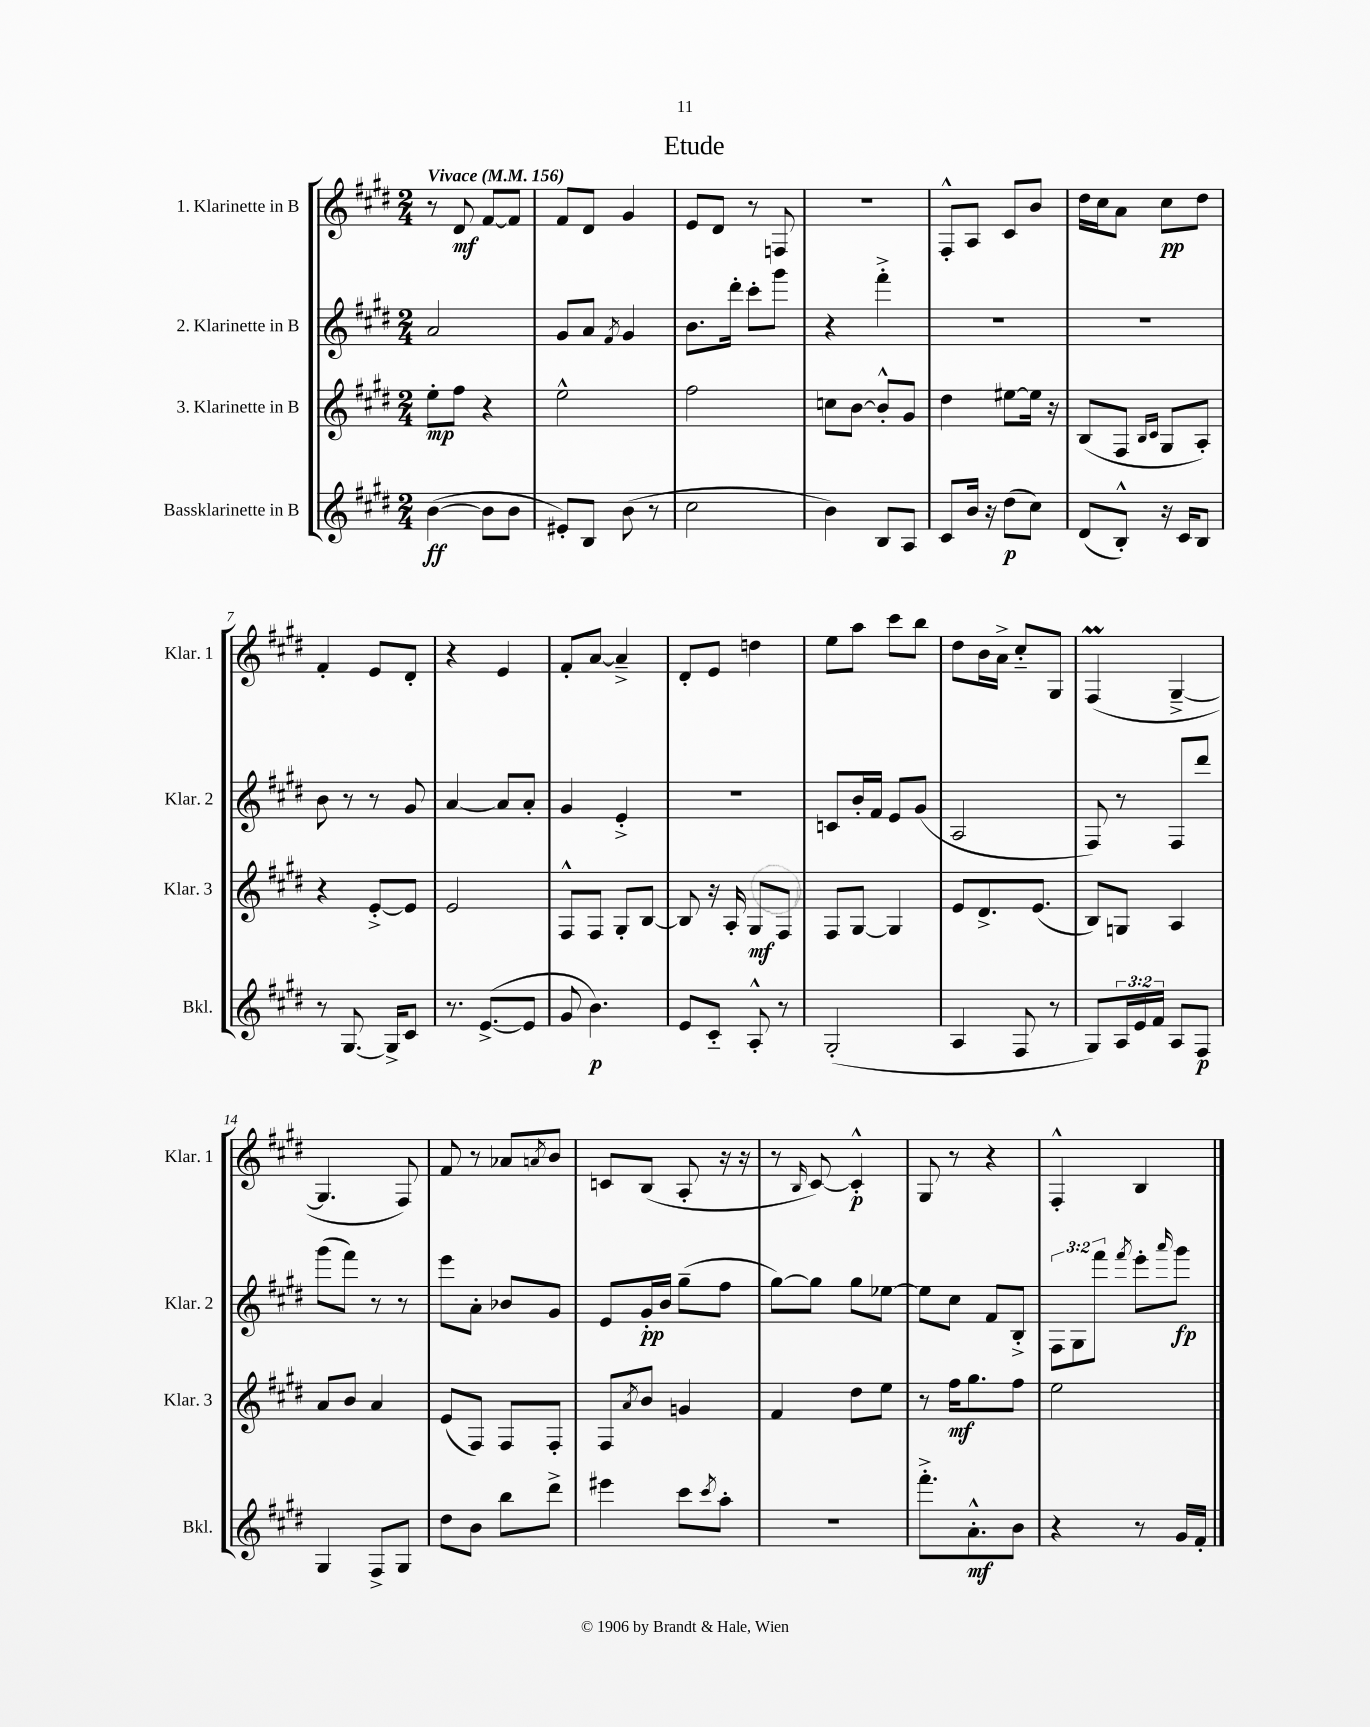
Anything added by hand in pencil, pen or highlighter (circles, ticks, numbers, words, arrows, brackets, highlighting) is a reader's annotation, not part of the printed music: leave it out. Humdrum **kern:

**kern	**kern	**kern	**kern
*staff4	*staff3	*staff2	*staff1
*clefG2	*clefG2	*clefG2	*clefG2
*k[f#c#g#d#]	*k[f#c#g#d#]	*k[f#c#g#d#]	*k[f#c#g#d#]
*M2/4	*M2/4	*M2/4	*M2/4
*MM156	*MM156	*MM156	*MM156
([4b	8ee'	2a	8r
.	8ff#	.	8d#
8b]	4r	.	[8f#
8b	.	.	8f#]
=	=	=	=
8e#')	2ee^^	8g#	8f#
8B	.	8a	8d#
.	.	8qf#	.
(8b	.	4g#	4g#
8r	.	.	.
=	=	=	=
2cc#	2ff#	8.b	8e
.	.	.	8d#
.	.	16ddd#'	.
.	.	8ccc#'	8r
.	.	8ggg#	8F
=	=	=	=
4b)	8cc	4r	2r
.	[8b	.	.
8B	8b'^^]	4fff#'^	.
8A	8g#	.	.
=	=	=	=
8c#	4dd#	2r	8F#'^^
16b	.	.	8A
16r	.	.	.
(8dd#	[8ee#	.	8c#
8cc#)	16ee#]	.	8b
.	16r	.	.
=	=	=	=
(8d#	(8B	2r	16dd#
.	.	.	16cc#
8B'^^)	8F#	.	8a
.	16qqB	.	.
.	16qqc#	.	.
16r	8G#	.	8cc#
16c#	.	.	.
8B	8A')	.	8dd#
=	=	=	=
8r	4r	8b	4f#'
[8.G#	.	8r	.
.	[8e'^	8r	8e
16G#^]	.	.	.
8c#	8e]	8g#	8d#'
=	=	=	=
8.r	2e	[4a	4r
([8.e^	.	.	.
.	.	8a]	4e
8e]	.	8a'	.
=	=	=	=
8g#	8F#^^	4g#	8f#'
4.b)	8F#	.	[8a
.	8G#'	4e'^	4a~^]
.	[8B	.	.
=	=	=	=
8e	8B]	2r	8d#'
8c#'~	16r	.	8e
.	16A'	.	.
8A'^^	8G#	.	4dd
8r	8F#	.	.
=	=	=	=
(2G#'	8F#	8c	8ee
.	[8G#	16b'	8aa
.	.	16f#	.
.	4G#]	8e	8ccc#
.	.	(8g#	8bb
=	=	=	=
4A	8e	2A	8dd#
.	8.d#^	.	16b
.	.	.	16a^
8F#	.	.	8cc#'~
.	(8.e	.	.
8r	.	.	8G#
=	=	=	=
8G#)	8B)	8F#)	(4F#
24A	8G	8r	.
24e	.	.	.
24f#	.	.	.
8A	4A	8F#	[4G#~^
8F#	.	8ddd#	.
=	=	=	=
4G#	8a	(8ggg#	4.G#]
.	8b	8fff#)	.
8F#^	4a	8r	.
8G#	.	8r	8F#)
=	=	=	=
8dd#	(8e	8eee	8f#
8b	8F#)	8a'	8r
8bb	8F#	8b-	8a-
.	.	.	8qa
8ddd#^	8F#'	8g#	8b
=	=	=	=
4eee#	8F#	8e	8c
.	8qa	.	.
.	8b	16g#'	(8B
.	.	16b	.
8ccc#	4g	(8gg#~	8A'
8qccc#	.	.	.
8aa'	.	8ff#	16r
.	.	.	16r
=	=	=	=
2r	4f#	[8gg#)	8r
.	.	.	16qqB
.	.	8gg#]	[8c#)
.	8dd#	8gg#	4c#'^^]
.	8ee	[8ee-	.
=	=	=	=
8.fff#'^	8r	8ee-]	8G#
.	16ff#	8cc#	8r
8.a'^^	8.gg#	.	.
.	.	8f#	4r
8b	8ff#	8B'^	.
=	=	=	=
4r	2ee	12F#	4F#'^^
.	.	12G#	.
.	.	12fff#	.
.	.	8qfff#	.
8r	.	8eee'	4B
.	.	16qqaaa	.
16g#	.	8ggg#	.
16f#'	.	.	.
==	==	==	==
*-	*-	*-	*-
